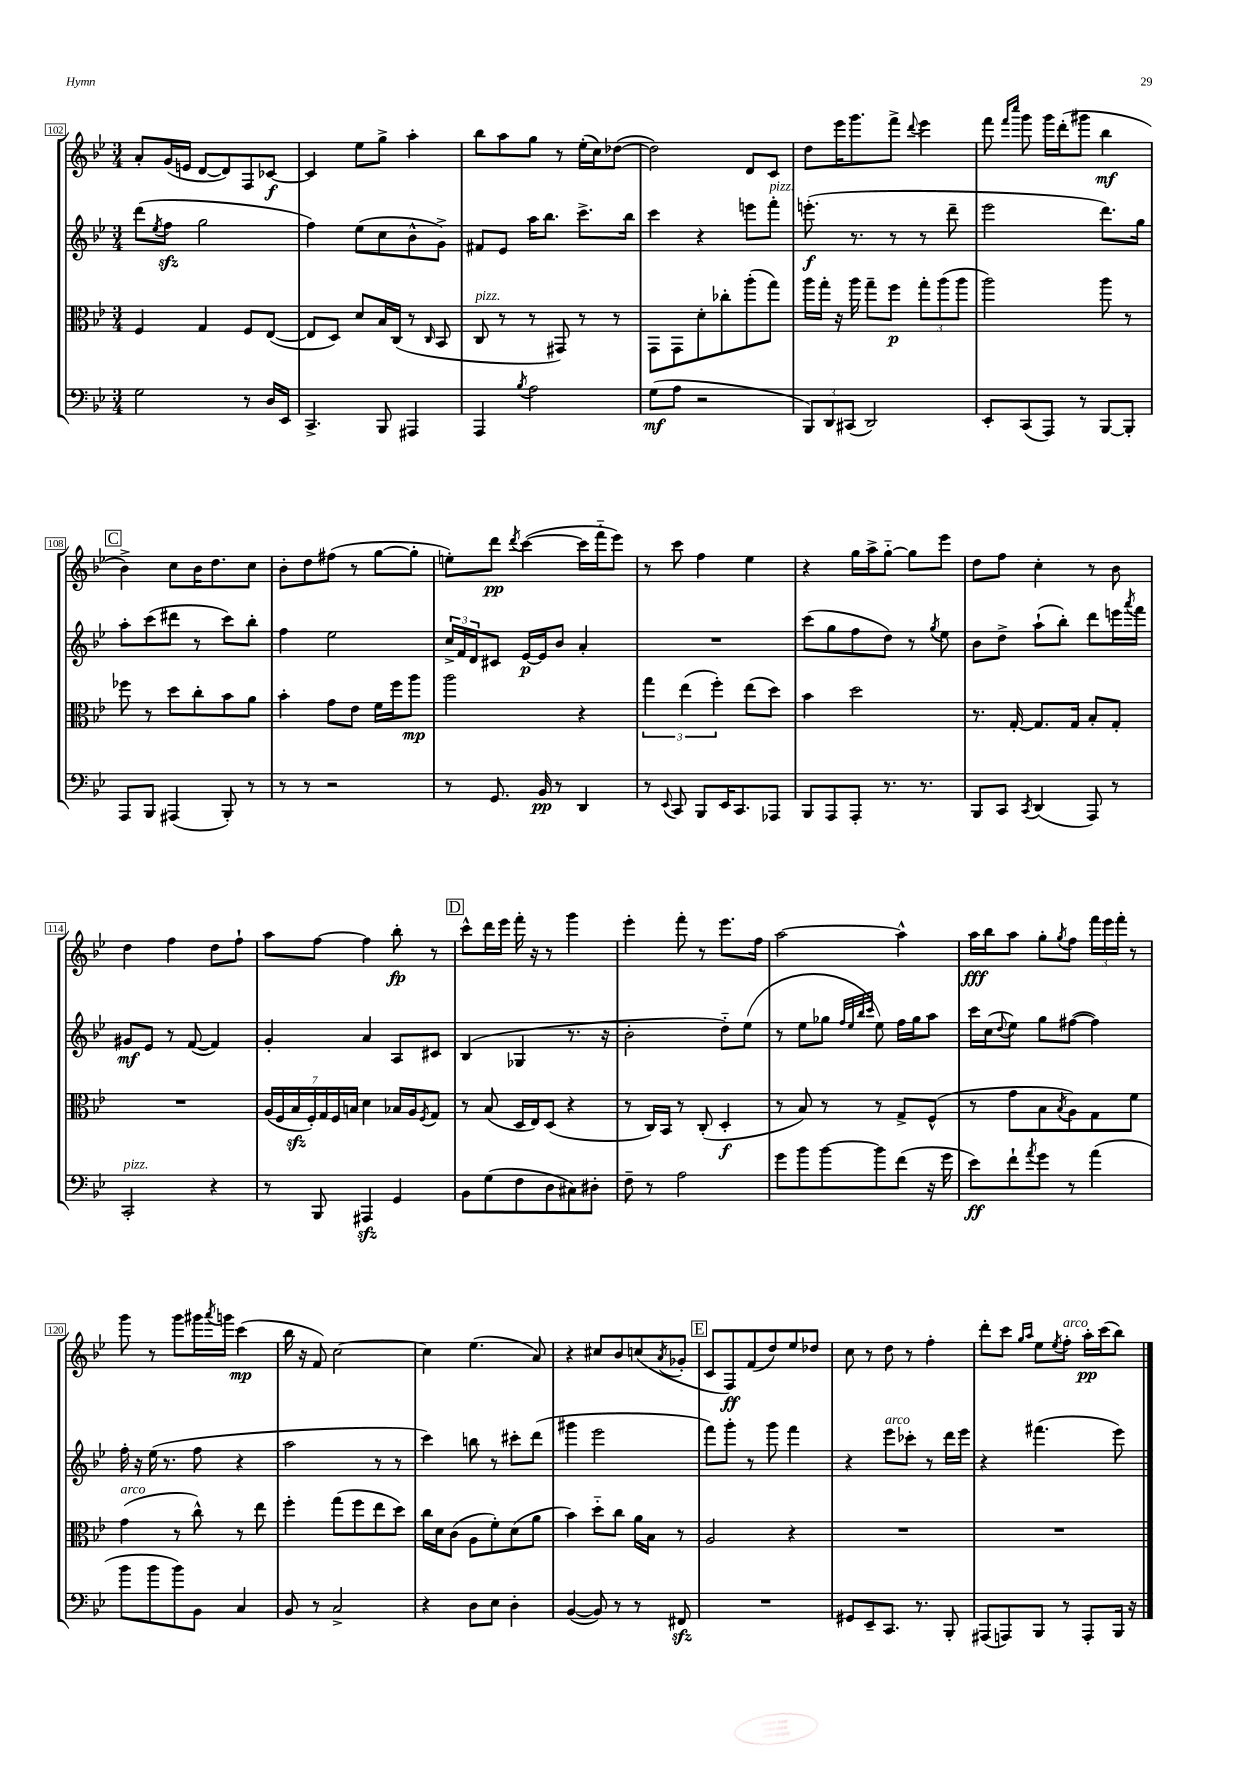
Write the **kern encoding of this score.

**kern	**kern	**kern	**kern
*staff4	*staff3	*staff2	*staff1
*clefF4	*clefC3	*clefG2	*clefG2
*k[b-e-]	*k[b-e-]	*k[b-e-]	*k[b-e-]
*M3/4	*M3/4	*M3/4	*M3/4
2G	4F	(8ddd	8a'
.	.	8qee-	.
.	.	8ff	(16g
.	.	.	16e
.	4G	2gg	[8d
.	.	.	8d])
8r	8F	.	8F
16D	([8E-	.	[8c-
16EE-	.	.	.
=	=	=	=
4.CC^	8E-]	4ff)	4c-]
.	8D)	.	.
.	8d	(8ee-	8ee-
8BBB-	16B-	8cc	8gg^
.	(16C	.	.
4AAA#	8r	8b-^^	4aa'
.	16qqC	.	.
.	8BB-	8g^)	.
=	=	=	=
4AAA	8C	8f#	8bb-
.	8r	8e-	8aa
8qB-	.	.	.
2A	8r	16aa	8gg
.	.	8.bb-	.
.	8GG#)	.	8r
.	8r	8.ccc^	(16ee-'
.	.	.	16cc)
.	8r	.	([8dd-
.	.	16bb-	.
=	=	=	=
(8G	8GG	4ccc	2dd-])
8A	8GG	.	.
2r	8d'	4r	.
.	8cc-'	.	.
.	(8aa'	8eee	8d
.	8gg)	8fff'	8c
=	=	=	=
12BBB-)	16aa	(8.eee'	8dd
.	16gg'	.	.
12DD	.	.	.
.	16r	.	16eee-
(12CC#	.	.	.
.	16aa	8.r	8.ggg
2DD)	8gg~	.	.
.	8ff	8r	8fff^
.	.	.	8qqddd
.	12gg'	8r	4eee-
.	(12aa	.	.
.	.	8ddd~	.
.	12aa	.	.
=	=	=	=
8EE-'	2aa)	2eee-	8fff
.	.	.	16qqfff
.	.	.	16qqcccc
(8CC	.	.	8ggg
8AAA)	.	.	16ggg
.	.	.	(16ddd'
8r	.	.	8ggg#
[8BBB-	8aa	8.ddd)	4bb-
8BBB-']	8r	.	.
.	.	16gg	.
=	=	=	=
8AAA	8ff-	8aa'	4b-^)
8BBB-	8r	(8ccc	.
(4AAA#	8dd	8ddd#	8cc
.	8cc'	8r	16b-
.	.	.	8.dd
8BBB-')	8b-	8ccc)	.
8r	8a	8bb-'	8cc
=	=	=	=
8r	4b-'	4ff	8b-'
8r	.	.	8dd
2r	8g	2ee-	(8ff#
.	8e-	.	8r
.	16f	.	[8gg
.	16ff	.	.
.	8aa	.	8gg']
=	=	=	=
8r	2aa	24cc^	8ee')
.	.	24f	.
.	.	24d	.
8.GG	.	8c#	8ddd
.	.	.	8qddd
.	.	[16e-	([4ccc
16BB-	.	16e-]	.
8r	.	8b-	.
4DD	4r	4a'	16ccc]
.	.	.	16fff'~
.	.	.	8eee-)
=	=	=	=
8r	6gg	2.r	8r
8qqEE-	.	.	.
8CC	.	.	8ccc
.	(6ee-	.	.
8BBB-	.	.	4ff
.	6ff')	.	.
16EE-	.	.	.
8.CC	.	.	.
.	(8ee-	.	4ee-
8AAA-	8dd)	.	.
=	=	=	=
8BBB-	4b-	(8ccc	4r
8AAA	.	8gg	.
8AAA'	2dd	8ff	16gg
.	.	.	16aa^
8.r	.	8dd)	[8gg'~
.	.	8r	8gg]
8.r	.	.	.
.	.	8qgg	.
.	.	8ee-	8eee-
=	=	=	=
8BBB-	8.r	8b-	8dd
8CC	.	8dd^	8ff
.	[16G'	.	.
8qCC	.	.	.
(4DD	8.G]	(8aa`	4cc'
.	.	8bb-')	.
.	16G	.	.
8AAA)	8B-'	8ddd	8r
8r	8G'	16eee	8b-
.	.	8qaaa	.
.	.	16fff	.
=	=	=	=
2CC'	2.r	8g#	4dd
.	.	8e-	.
.	.	8r	4ff
.	.	([8f	.
4r	.	4f])	8dd
.	.	.	8ff`
=	=	=	=
8r	(28A	4g'	8aa
.	28F	.	.
.	28B-	.	.
.	28F')	.	.
8BBB-	.	.	[8ff
.	28G	.	.
.	28F	.	.
.	28B	.	.
4AAA#	4d	4a	4ff]
4GG	16B-	8A	8bb-'
.	16A	.	.
.	8qF	.	.
.	8G	8c#	8r
=	=	=	=
8BB-	8r	(4B-	8ccc^^
(8G	(8B-	.	16ddd
.	.	.	16eee-
8F	16D	4G-	16fff'
.	16E-)	.	16r
8D	(8D	.	8r
8C#)	4r	8.r	4ggg
8D#'	.	.	.
.	.	16r	.
=	=	=	=
8F~	8r	2b-'	4eee-'
8r	16C)	.	.
.	16BB-	.	.
2A	8r	.	8fff'
.	(8C'	.	8r
.	4D'	8dd'~)	8.eee-
.	.	(8ee-	.
.	.	.	16ff
=	=	=	=
8g	8r	8r	[2aa
8b-	8B-)	8ee-	.
[8b-	8r	8gg-	.
.	.	32qqff	.
.	.	32qqee-	.
.	.	32qqbb-	.
.	.	32qqccc	.
8b-]	8r	8ee-)	.
(8f	8G^	16ff	4aa^^]
.	.	16gg-	.
16r	(8F^^	8aa	.
16g	.	.	.
=	=	=	=
8e-)	8r	16ccc	16aa
.	.	(16cc	16bb-
.	.	8qqdd	.
8f`	8g	8ee-)	8aa
8qa	.	.	.
8g	8B-	8gg	8gg'
.	8qB-	.	8qgg
8r	8A)	([8ff#	8ff
(4a	8G	4ff#])	24fff
.	.	.	24eee-
.	.	.	24fff'
.	8f	.	8r
=	=	=	=
8b-	(4g	16ff'	8ggg
.	.	16r	.
8b-	.	(16ee-	8r
.	.	8.r	.
8b-)	8r	.	8ggg
8BB-	8cc^^)	8ff	16ggg#
.	.	.	8qaaa
.	.	.	16ggg
4C	8r	4r	(4ccc
.	8ee-	.	.
=	=	=	=
8BB-	4ff'	2aa	16bb-
.	.	.	16r
8r	.	.	8f)
2C^	(8gg	.	[2cc
.	8ff	.	.
.	8ee-	8r	.
.	8dd)	8r	.
=	=	=	=
4r	16cc	4ccc)	4cc]
.	16d	.	.
.	(8c	.	.
8D	8A	8bb	(4.ee-
8E-	8f')	8r	.
4D'	(8d	8ccc#'	.
.	8a	(8ddd	8a)
=	=	=	=
([4BB-	4b-)	4ggg#	4r
8BB-])	8dd'~	2eee-	8cc#
8r	8cc	.	8b-
8r	16a	.	(8cc
.	16B-	.	.
.	.	.	8qa
8FF#	8r	.	8g-'
=	=	=	=
2.r	2A	8fff)	8c
.	.	8ggg'	8F)
.	.	8r	(8f
.	.	8ggg	8dd)
.	4r	4fff	8ee-
.	.	.	8dd-
=	=	=	=
8GG#	2.r	4r	8cc
8EE-~	.	.	8r
8.CC	.	8eee-	8dd
.	.	8ccc-'	8r
8.r	.	.	.
.	.	8r	4ff'
8BBB-'	.	16ddd	.
.	.	16eee-	.
=	=	=	=
(8AAA#	2.r	4r	8ddd'
8AAA)	.	.	8ccc
.	.	.	16qqgg
.	.	.	16qqaa
8BBB-	.	(4.fff#	8ee-
.	.	.	8qee-
8r	.	.	8ff'
8AAA'	.	.	16aa'
.	.	.	(16ccc
16BBB-	.	8eee-)	8bb-)
16r	.	.	.
==	==	==	==
*-	*-	*-	*-
